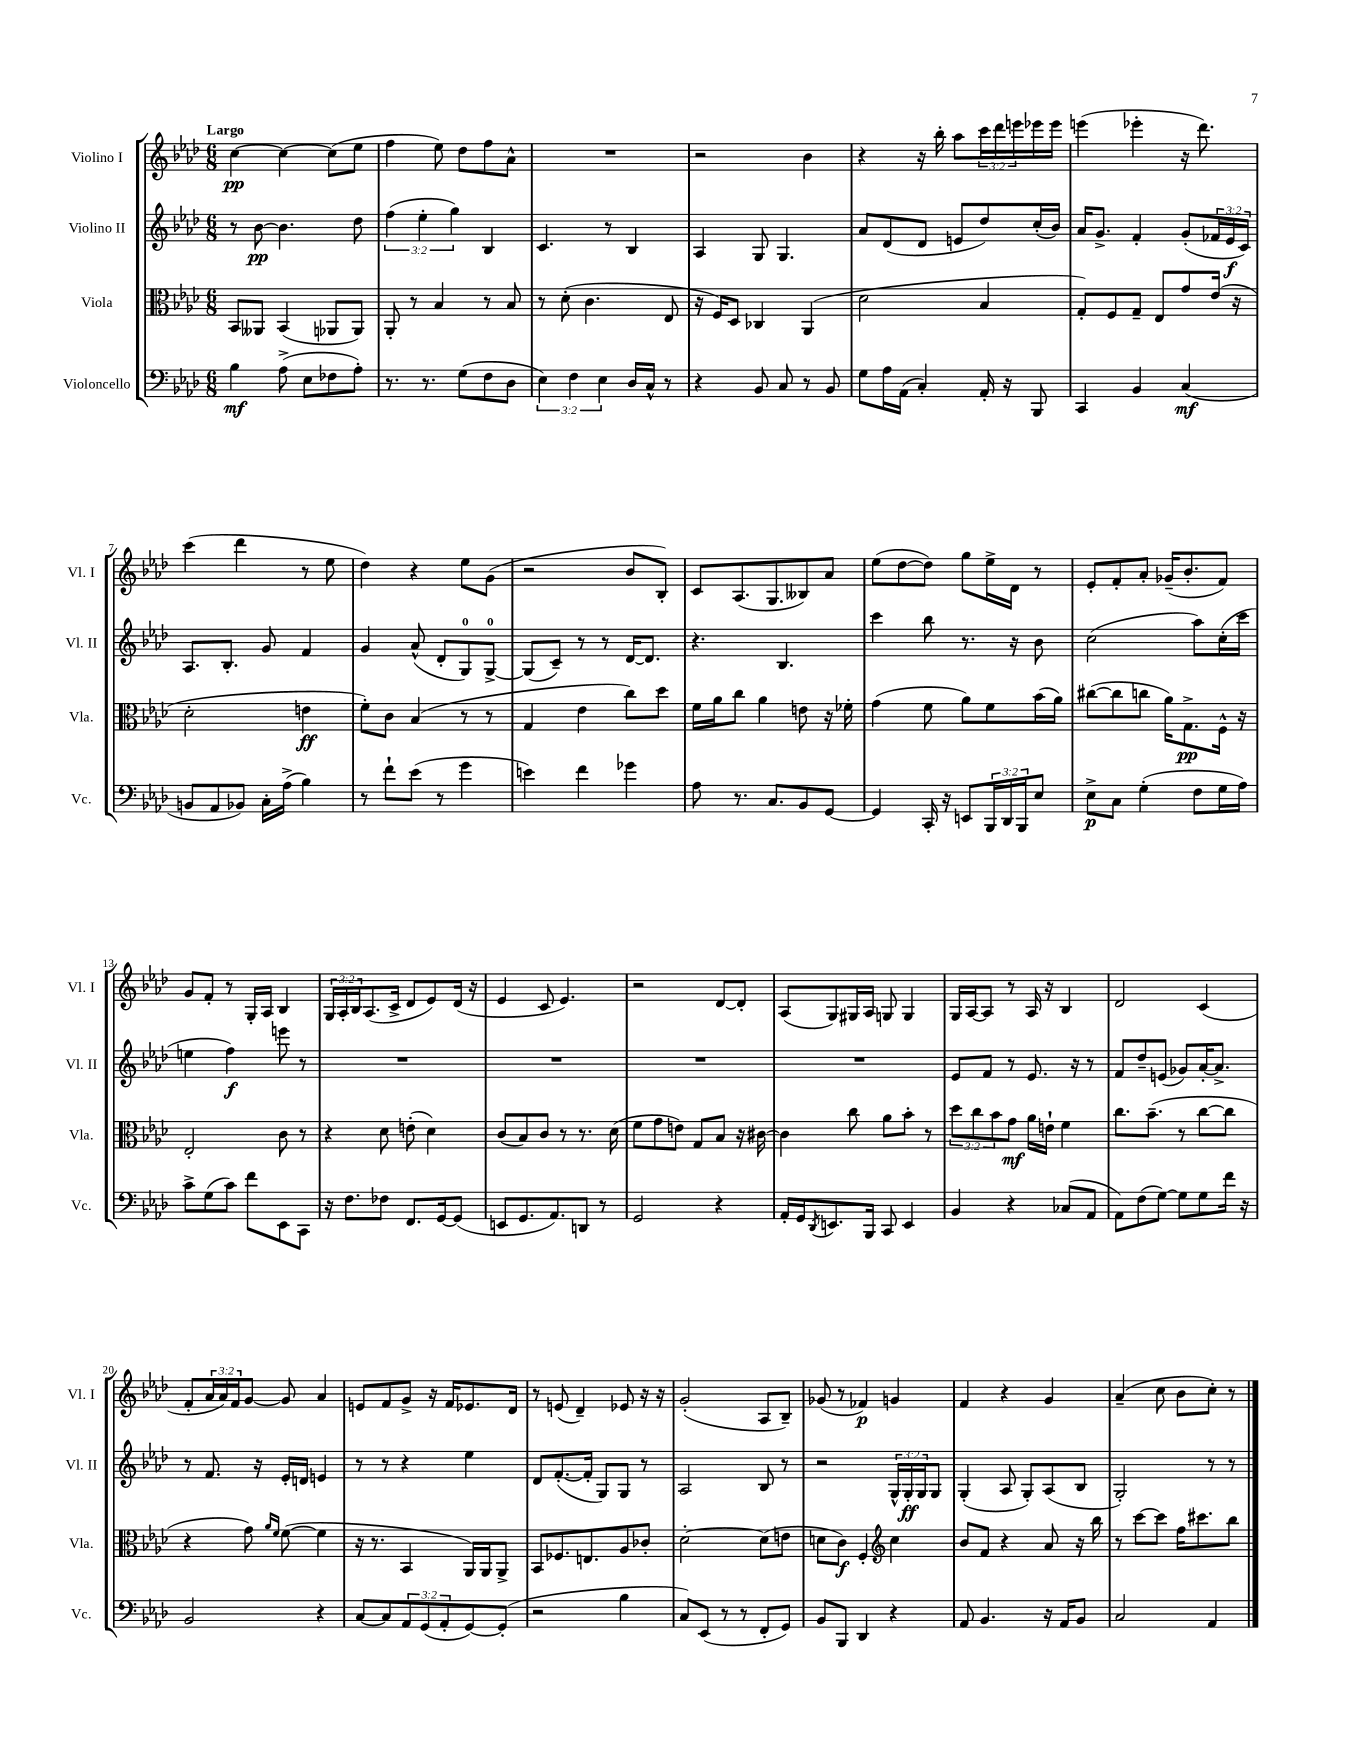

**kern	**dynam	**kern	**dynam	**kern	**dynam	**kern	**dynam
*part4	*part4	*part3	*part3	*part2	*part2	*part1	*part1
*staff4	*staff4	*staff3	*staff3	*staff2	*staff2	*staff1	*staff1
*I"Violoncello	*	*I"Viola	*	*I"Violino II	*	*I"Violino I	*
*I'Vc.	*	*I'Vla.	*	*I'Vl. II	*	*I'Vl. I	*
*clefF4	*	*clefC3	*	*clefG2	*	*clefG2	*
*k[b-e-a-d-]	*	*k[b-e-a-d-]	*	*k[b-e-a-d-]	*	*k[b-e-a-d-]	*
*M6/8	*	*M6/8	*	*M6/8	*	*M6/8	*
=1	=1	=1	=1	=1	=1	=1	=1
!	!	!	!	!	!	!LO:TX:a:B:t=Largo	!
4B-\	mf	8BB-/L	.	8r	.	[4cc\	pp
.	.	8AA--X/J	.	[8b-\	pp	.	.
(8A-^\	.	(4BB-/	.	4.b-\]	.	4cc\_	.
8E-\L	.	.	.	.	.	.	.
8F-X\	.	8AA-X/L	.	.	.	(8cc\L]	.
8A-'\J)	.	8AA-/J)	.	8dd-\	.	8ee-\J	.
=2	=2	=2	=2	=2	=2	=2	=2
8.r	.	8AA-'/	.	(6ff\	.	4ff\	.
.	.	8r	.	.	.	.	.
.	.	.	.	6ee-'\	.	.	.
8.r	.	.	.	.	.	.	.
.	.	4B-/	.	.	.	8ee-\)	.
.	.	.	.	6gg\)	.	.	.
(8G\L	.	.	.	.	.	8dd-\L	.
8F\	.	8r	.	4B-/	.	8ff\	.
8D-\J	.	8B-/	.	.	.	8a-^^\J	.
=3	=3	=3	=3	=3	=3	=3	=3
6E-\)	.	8r	.	4.c/	.	2.r	.
.	.	(8d-'\	.	.	.	.	.
6F\	.	.	.	.	.	.	.
.	.	4.c\	.	.	.	.	.
6E-\	.	.	.	.	.	.	.
.	.	.	.	8r	.	.	.
16D-/LL	.	.	.	4B-/	.	.	.
16C^^/JJ	.	.	.	.	.	.	.
8r	.	8E-/	.	.	.	.	.
=4	=4	=4	=4	=4	=4	=4	=4
4r	.	16r	.	4A-/	.	2r	.
.	.	16F/KL)	.	.	.	.	.
.	.	8D-/J	.	.	.	.	.
8BB-/	.	4C-X/	.	8G/	.	.	.
8C/	.	.	.	4.G/	.	.	.
8r	.	(4AA-/	.	.	.	4b-\	.
8BB-/	.	.	.	.	.	.	.
=5	=5	=5	=5	=5	=5	=5	=5
8G\L	.	2d-\	.	8a-/L	.	4r	.
16A-\L	.	.	.	(8d-/	.	.	.
(16AA-\JJ	.	.	.	.	.	.	.
4C'/)	.	.	.	8d-/J	.	16r	.
.	.	.	.	.	.	16bb-'\	.
.	.	.	.	8en/L	.	8aa-\L	.
16AA-'/	.	4B-/	.	8dd-/)	.	24ccc\L	.
.	.	.	.	.	.	24ddd-\	.
16r	.	.	.	.	.	.	.
.	.	.	.	.	.	24eeen\	.
8BBB-/	.	.	.	(16cc'/L	.	16eee-X\	.
.	.	.	.	16b-/JJ)	.	16eee-\JJ	.
=6	=6	=6	=6	=6	=6	=6	=6
4CC/	.	8G'/L)	.	16a-/KL	.	(4eeen\	.
.	.	.	.	8.g^/J	.	.	.
.	.	8F/	.	.	.	.	.
4BB-/	.	8G~/J	.	4f'/	.	4eee-X'\	.
.	.	8E-/L	.	.	.	.	.
(4C/	mf	8g/	.	(8g'/L	.	16r	.
.	.	.	.	.	.	8.ddd-\)	.
.	.	(16e-/Jk	.	24f-X/L	.	.	.
.	.	.	.	24e-/	f	.	.
.	.	16r	.	.	.	.	.
.	.	.	.	24c/JJ)	.	.	.
!!LO:LB:g=z
=7	=7	=7	=7	=7	=7	=7	=7
8BBn/L	.	2d-'\	.	8.A-/L	.	(4ccc\	.
8AA-/	.	.	.	.	.	.	.
.	.	.	.	8.B-'/J	.	.	.
8BB-X/J)	.	.	.	.	.	4ddd-\	.
16C'\LL	.	.	.	8g/	.	.	.
(16A-^\JJ	.	.	.	.	.	.	.
4B-\)	.	4en\	ff	4f/	.	8r	.
.	.	.	.	.	.	8ee-\	.
=8	=8	=8	=8	=8	=8	=8	=8
8r	.	8f'\L)	.	4g/	.	4dd-\)	.
8f`\L	.	8c\J	.	.	.	.	.
(8e-\J	.	(4B-/	.	(8a-^^/	.	4r	.
8r	.	.	.	8d-'/L	.	.	.
4g\	.	8r	.	8G/)	.	8ee-\L	.
.	.	8r	.	[8G^/J	.	(8g\J	.
=9	=9	=9	=9	=9	=9	=9	=9
4en\)	.	4G/	.	(8G/L]	.	2r	.
.	.	.	.	8c~/J)	.	.	.
4f\	.	4e-\	.	8r	.	.	.
.	.	.	.	8r	.	.	.
4g-X\	.	8cc\L)	.	[16d-/KL	.	8b-/L	.
.	.	.	.	8.d-/J]	.	.	.
.	.	8dd-\J	.	.	.	8B-'/J)	.
=10	=10	=10	=10	=10	=10	=10	=10
8A-\	.	16f\LL	.	4.r	.	8c/L	.
.	.	16a-\J	.	.	.	.	.
8.r	.	8cc\J	.	.	.	(8.A-/	.
.	.	4a-\	.	.	.	.	.
8.C/L	.	.	.	.	.	8.G/	.
.	.	.	.	4.B-/	.	.	.
8BB-/	.	8en\	.	.	.	8B--X/)	.
[8GG/J	.	16r	.	.	.	8a-/J	.
.	.	16f-X'\	.	.	.	.	.
=11	=11	=11	=11	=11	=11	=11	=11
4GG/]	.	(4g\	.	4ccc\	.	(8ee-\L	.
.	.	.	.	.	.	[8dd-\	.
16CC'/	.	8f\	.	8bb-\	.	8dd-\J])	.
16r	.	.	.	.	.	.	.
8EEn/L	.	8a-\L)	.	8.r	.	8gg\L	.
24BBB-/L	.	8f\	.	.	.	16ee-^\L	.
24DD-/	.	.	.	.	.	.	.
.	.	.	.	16r	.	16d-\JJ	.
24BBB-/J	.	.	.	.	.	.	.
8E-/J	.	(16b-\L	.	8b-\	.	8r	.
.	.	16a-\JJ)	.	.	.	.	.
=12	=12	=12	=12	=12	=12	=12	=12
8E-^\L	p	([8cc#X\L	.	(2cc\	.	8e-'/L	.
8C\J	.	8cc#\]	.	.	.	8f'/	.
(4G'\	.	8ccn\J	.	.	.	8a-'/J	.
.	.	16a-\KL)	.	.	.	(16g-X~/KL	.
.	.	8.G^\	pp	.	.	8.b-'/	.
8F\L	.	.	.	8aa-\L)	.	.	.
16G\L	.	16F^^\Jk	.	(16cc'\L	.	8f/J)	.
16A-\JJ)	.	16r	.	16ccc\JJ	.	.	.
!!LO:LB:g=z
=13	=13	=13	=13	=13	=13	=13	=13
8c^\L	.	2E-'/	.	4een\	.	8g/L	.
(8G\	.	.	.	.	.	8f'/J	.
8c\J)	.	.	.	4ff\)	f	8r	.
8f\L	.	.	.	.	.	16G'/LL	.
.	.	.	.	.	.	16A-/JJ	.
8EE-\	.	8c\	.	8eeen\	.	4B-/	.
8CC\J	.	8r	.	8r	.	.	.
=14	=14	=14	=14	=14	=14	=14	=14
16r	.	4r	.	2.r	.	24G/LL	.
.	.	.	.	.	.	24A-'/	.
8.F\L	.	.	.	.	.	.	.
.	.	.	.	.	.	24B-/J	.
.	.	.	.	.	.	(8.A-/	.
8F-X\J	.	8d-\	.	.	.	.	.
.	.	.	.	.	.	16c^/Jk	.
8.FF/L	.	(8en'\	.	.	.	8d-/L	.
.	.	4d-\)	.	.	.	8e-/)	.
[16GG/k	.	.	.	.	.	.	.
(8GG/J]	.	.	.	.	.	(16d-/Jk	.
.	.	.	.	.	.	16r	.
=15	=15	=15	=15	=15	=15	=15	=15
8EEn/L	.	(8c/L	.	2.r	.	4e-/	.
8.GG/	.	8B-/)	.	.	.	.	.
.	.	8c/J	.	.	.	8c/	.
8.AA-/)	.	.	.	.	.	.	.
.	.	8r	.	.	.	4.e-/)	.
8DDn/J	.	8.r	.	.	.	.	.
8r	.	.	.	.	.	.	.
.	.	(16d-\	.	.	.	.	.
=16	=16	=16	=16	=16	=16	=16	=16
2GG/	.	8f\L	.	2.r	.	2r	.
.	.	8g\	.	.	.	.	.
.	.	8en\J)	.	.	.	.	.
.	.	8G/L	.	.	.	.	.
4r	.	8B-/J	.	.	.	[8d-/L	.
.	.	16r	.	.	.	8d-'/J]	.
.	.	[16c#X\	.	.	.	.	.
=17	=17	=17	=17	=17	=17	=17	=17
16AA-'/LL	.	4c#\]	.	2.r	.	(8A-/L	.
16GG/J	.	.	.	.	.	.	.
8qDD-/	.	.	.	.	.	.	.
8.EEn/	.	.	.	.	.	8G/)	.
.	.	8cc\	.	.	.	16G#X/L	.
16BBB-/Jk	.	.	.	.	.	16A-/JJ	.
8CC/	.	8a-\L	.	.	.	8Gn/	.
4EE/	.	8b-'\J	.	.	.	4G/	.
.	.	8r	.	.	.	.	.
=18	=18	=18	=18	=18	=18	=18	=18
4BB-/	.	12dd-\L	.	8e-/L	.	16G/LL	.
.	.	.	.	.	.	[16A-/J	.
.	.	12cc\	.	.	.	.	.
.	.	.	.	8f/J	.	8A-/J]	.
.	.	12b-\	.	.	.	.	.
4r	.	8g\J	mf	8r	.	8r	.
.	.	16a-\LL	.	8.e-/	.	16A-/	.
.	.	16en`\JJ	.	.	.	16r	.
(8C-X/L	.	4f\	.	.	.	4B-/	.
.	.	.	.	16r	.	.	.
8AA-/J	.	.	.	8r	.	.	.
=19	=19	=19	=19	=19	=19	=19	=19
8AA-\L)	.	8.cc\L	.	8f/L	.	2d-/	.
(8F\	.	.	.	8dd-~/	.	.	.
.	.	(8.b-~\J	.	.	.	.	.
[8G\J)	.	.	.	(8en/J	.	.	.
8G\L]	.	8r	.	8g-X/L)	.	.	.
8G\	.	[8cc\L	.	[16a-'/K	.	(4c/	.
.	.	.	.	8.a-^/J]	.	.	.
16f\Jk	.	8cc\J]	.	.	.	.	.
16r	.	.	.	.	.	.	.
!!LO:LB:g=z
=20	=20	=20	=20	=20	=20	=20	=20
2BB-/	.	4r	.	8r	.	8f'/L	.
.	.	.	.	8.f/	.	24a-/L	.
.	.	.	.	.	.	24a-/)	.
.	.	.	.	.	.	24f/J	.
.	.	8g\)	.	.	.	[8g/J	.
.	.	.	.	16r	.	.	.
.	.	16qqa-/LL	.	.	.	.	.
.	.	16qqf/JJ	.	.	.	.	.
.	.	([8f\	.	16e-'/LL	.	8g/]	.
.	.	.	.	16dn/JJ	.	.	.
4r	.	4f\]	.	4en/	.	4a-/	.
=21	=21	=21	=21	=21	=21	=21	=21
[8C/L	.	16r	.	8r	.	8en/L	.
.	.	8.r	.	.	.	.	.
8C/]	.	.	.	8r	.	8f/	.
12AA-/	.	4BB-/	.	4r	.	8g^/J	.
(12GG/	.	.	.	.	.	.	.
.	.	.	.	.	.	16r	.
12AA-'/	.	.	.	.	.	.	.
.	.	.	.	.	.	16f/KL	.
[8GG/)	.	16AA-/LL)	.	4ee-\	.	8.e-X/	.
.	.	16AA-/J	.	.	.	.	.
(8GG'/J]	.	8AA-^/J	.	.	.	.	.
.	.	.	.	.	.	16d-/Jk	.
=22	=22	=22	=22	=22	=22	=22	=22
2r	.	8BB-/L	.	8d-/L	.	8r	.
.	.	8.F-X/	.	([8.f'/	.	(8en/	.
.	.	.	.	.	.	4d-~/)	.
.	.	8.En/	.	16f'/Jk]	.	.	.
.	.	.	.	8G/L)	.	.	.
4B-\	.	8A-/	.	8G/J	.	8e-X/	.
.	.	8c-X'/J	.	8r	.	16r	.
.	.	.	.	.	.	16r	.
=23	=23	=23	=23	=23	=23	=23	=23
8C/L)	.	[2d-'\	.	2A-/	.	(2g'/	.
(8EE-/J	.	.	.	.	.	.	.
8r	.	.	.	.	.	.	.
8r	.	.	.	.	.	.	.
8FF'/L	.	(8d-\L]	.	8B-/	.	8A-/L	.
8GG/J)	.	8en\J	.	8r	.	8B-~/J)	.
=24	=24	=24	=24	=24	=24	=24	=24
8BB-/L	.	8dn\L	.	2r	.	(8g-X/	.
8BBB-/J	.	8c\J)	f	.	.	8r	.
4DD-/	.	4F'/	.	.	.	4f-X/)	p
*	*	*clefG2	*	*	*	*	*
4r	.	4cc\	.	24G^^/LL	.	4gn/	.
.	.	.	.	24G'/	ff	.	.
.	.	.	.	24G/J	.	.	.
.	.	.	.	8G/J	.	.	.
=25	=25	=25	=25	=25	=25	=25	=25
8AA-/	.	8b-/L	.	(4G'/	.	4f/	.
4.BB-/	.	8f/J	.	.	.	.	.
.	.	4r	.	8A-/	.	4r	.
.	.	.	.	8G'/L)	.	.	.
16r	.	8a-/	.	(8A-/	.	4g/	.
16AA-/KL	.	.	.	.	.	.	.
8BB-/J	.	16r	.	8B-/J	.	.	.
.	.	16bb-\	.	.	.	.	.
=26	=26	=26	=26	=26	=26	=26	=26
2C/	.	8r	.	2G'/)	.	(4a-~/	.
.	.	[8ccc\L	.	.	.	.	.
.	.	8ccc\J]	.	.	.	8cc\	.
.	.	16ff\KL	.	.	.	8b-\L	.
.	.	8.ccc#X\	.	.	.	.	.
4AA-/	.	.	.	8r	.	8cc'\J)	.
.	.	8bb-\J	.	8r	.	8r	.
==	==	==	==	==	==	==	==
*-	*-	*-	*-	*-	*-	*-	*-
